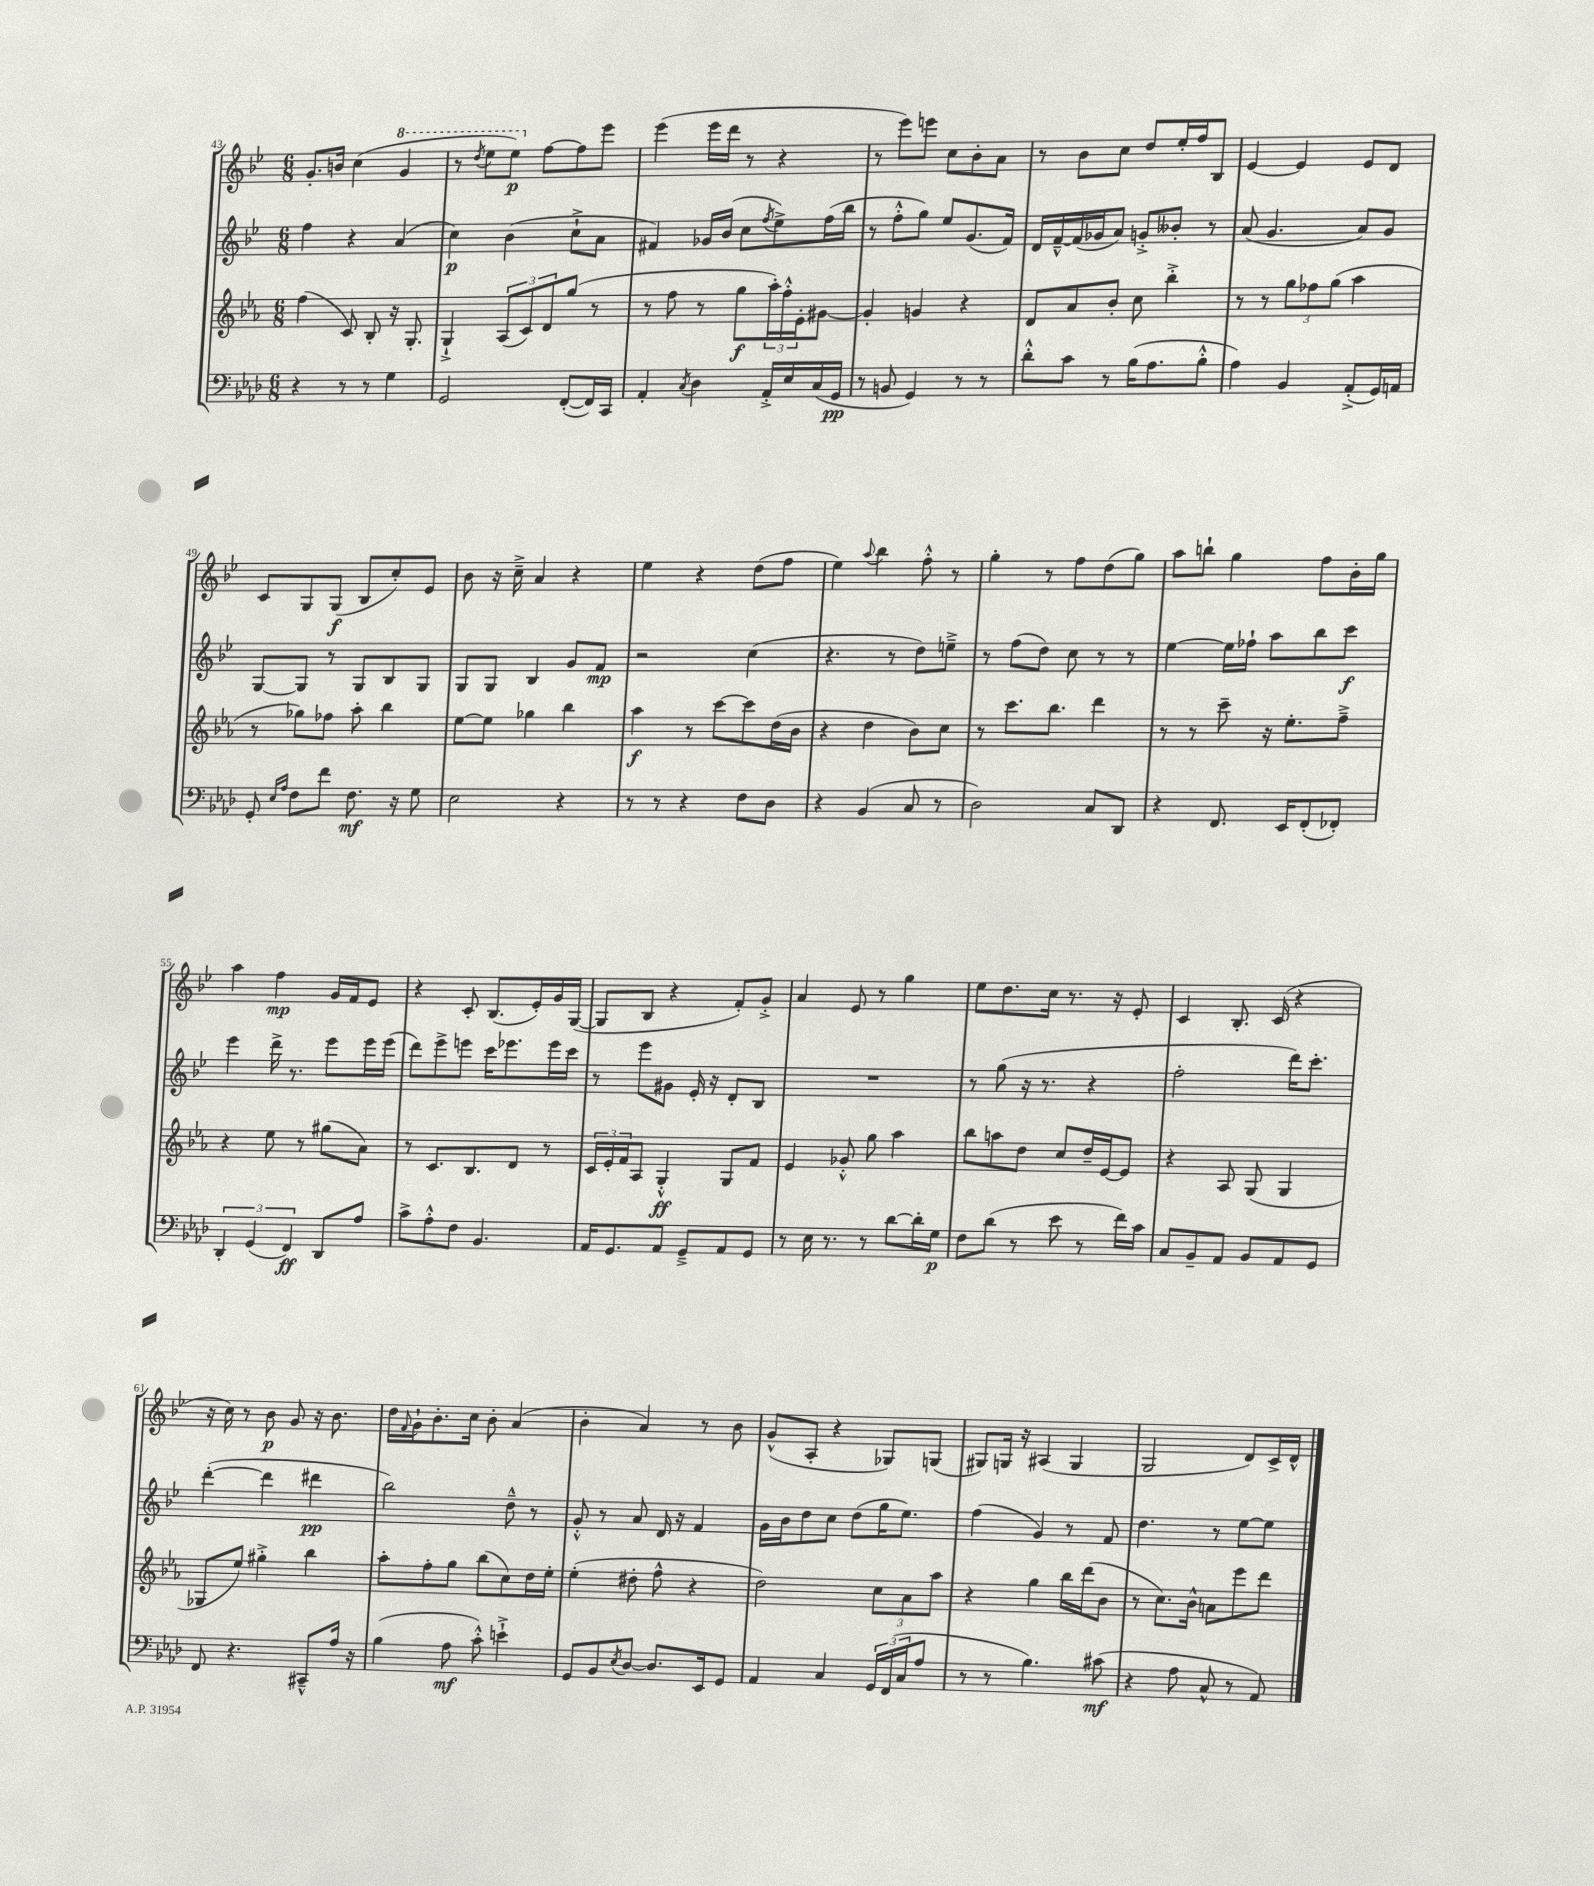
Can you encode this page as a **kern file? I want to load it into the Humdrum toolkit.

**kern	**dynam	**kern	**dynam	**kern	**dynam	**kern	**dynam
*part4	*part4	*part3	*part3	*part2	*part2	*part1	*part1
*staff4	*staff4	*staff3	*staff3	*staff2	*staff2	*staff1	*staff1
*clefF4	*	*clefG2	*	*clefG2	*	*clefG2	*
*k[b-e-a-d-]	*	*k[b-e-a-]	*	*k[b-e-]	*	*k[b-e-]	*
*M6/8	*	*M6/8	*	*M6/8	*	*M6/8	*
=43	=43	=43	=43	=43	=43	=43	=43
4r	.	(4ff\	.	4ff\	.	8.g'/L	.
.	.	.	.	.	.	16bn/Jk	.
8r	.	8c/)	.	4r	.	(4cc\	.
8r	.	8B-'/	.	.	.	.	.
*	*	*	*	*	*	*8va	*
4G\	.	16r	.	(4a/	.	4gg/	.
.	.	8.G'/	.	.	.	.	.
=44	=44	=44	=44	=44	=44	=44	=44
2GG/	.	4G`^/	.	4cc\)	p	8r	.
.	.	.	.	.	.	8qddd/	.
.	.	.	.	.	.	8eee-\L	.
.	.	(12A-/L	.	(4b-\	.	8eee-\J)	p
.	.	12c/)	.	.	.	.	.
*	*	*	*	*	*	*X8va	*
.	.	.	.	.	.	[8ff\L	.
.	.	12d/	.	.	.	.	.
([8FF'/L	.	(8gg/J	.	8cc`^\L	.	8ff\]	.
16FF/L])	.	8r	.	8a\J	.	8eee-\J	.
16CC/JJ	.	.	.	.	.	.	.
=45	=45	=45	=45	=45	=45	=45	=45
4AA-'/	.	8r	.	4f#X/)	.	(4eee-\	.
.	.	8ff\	.	.	.	.	.
8qC/	.	.	.	.	.	.	.
4D-\	.	8r	.	16g-X/LL	.	16eee-\LL	.
.	.	.	.	(16b-/JJ	.	16ddd\JJ	.
.	.	8gg\L	f	8cc\L	.	8r	.
.	.	.	.	8qff/	.	.	.
16AA-'^/LL	.	24aa-'\L)	.	8ee-^\)	.	4r	.
.	.	24ff'^^\	.	.	.	.	.
16E-/	.	.	.	.	.	.	.
.	.	24e-'\J	.	.	.	.	.
(16C/	.	[8g#X\J	.	(16ff\L	.	.	.
16GG/JJ	pp	.	.	16bb-\JJ	.	.	.
=46	=46	=46	=46	=46	=46	=46	=46
8r	.	4g#'/]	.	8r	.	8r	.
8BBn/	.	.	.	8ff'^^\L	.	8eee-\L)	.
4GG/)	.	4gn/	.	8gg\J)	.	8eeen\J	.
.	.	.	.	8ee-/L	.	8cc\L	.
8r	.	4r	.	(8.g/	.	8b-'\	.
8r	.	.	.	.	.	8a\J	.
.	.	.	.	16f/Jk)	.	.	.
=47	=47	=47	=47	=47	=47	=47	=47
8d-'^^\L	.	8d/L	.	16d/LL	.	8r	.
.	.	.	.	[16f~^^/	.	.	.
8c\J	.	8a-/	.	(16f/]	.	8b-\L	.
.	.	.	.	16g-X/J	.	.	.
8r	.	8b-'/J	.	8a/J)	.	8cc\J	.
(16B-\KL	.	8cc\	.	8gn'^/L	.	8dd/L	.
8.A-\	.	.	.	.	.	.	.
.	.	4bb-'^\	.	8b--X'/J	.	16ee-'/L	.
.	.	.	.	.	.	16ff/J	.
8B-'^^\J	.	.	.	8r	.	8B-/J	.
=48	=48	=48	=48	=48	=48	=48	=48
4A-\)	.	8r	.	(8a/	.	[4e-/	.
.	.	8r	.	4.g/	.	.	.
4BB-/	.	12gg\L	.	.	.	4e-/]	.
.	.	12ff-X\	.	.	.	.	.
.	.	(12gg\J	.	.	.	.	.
(8AA-'^/L	.	4aa-\	.	8a/L)	.	8e-/L	.
16GG/L)	.	.	.	8g/J	.	8d/J	.
16AAn/JJ	.	.	.	.	.	.	.
!!LO:LB:g=z
=49	=49	=49	=49	=49	=49	=49	=49
8GG'/	.	8r	.	[8G/L	.	8c/L	.
16qqE-/LL	.	.	.	.	.	.	.
16qqA-/JJ	.	.	.	.	.	.	.
8F\L	.	8gg-X\L)	.	8G/J]	.	8G/	.
8f\J	.	8ff-X\J	.	8r	.	(8G/J	f
8.F\	mf	8aa-'\	.	8G/L	.	8B-/L	.
.	.	4bb-\	.	8B-/	.	8cc'/)	.
16r	.	.	.	.	.	.	.
8G\	.	.	.	8G/J	.	8e-/J	.
=50	=50	=50	=50	=50	=50	=50	=50
2E-\	.	[8ee-\L	.	8G/L	.	8b-\	.
.	.	8ee-\J]	.	8G/J	.	16r	.
.	.	.	.	.	.	16cc~^\	.
.	.	4gg-X\	.	4B-/	.	4a/	.
4r	.	4bb-\	.	8g/L	.	4r	.
.	.	.	.	8f/J	mp	.	.
=51	=51	=51	=51	=51	=51	=51	=51
8r	.	4aa-\	f	2r	.	4ee-\	.
8r	.	.	.	.	.	.	.
4r	.	8r	.	.	.	4r	.
.	.	[8ccc\L	.	.	.	.	.
8F\L	.	8ccc\]	.	(4cc\	.	(8dd\L	.
8D-\J	.	(16dd\L	.	.	.	8ff\J	.
.	.	16b-\JJ	.	.	.	.	.
=52	=52	=52	=52	=52	=52	=52	=52
4r	.	4r	.	4.r	.	4ee-\)	.
.	.	.	.	.	.	8qqaa/	.
(4BB-/	.	4dd\	.	.	.	4bb-\	.
.	.	.	.	8r	.	.	.
8C/	.	8b-\L)	.	8dd\L)	.	8ff'^^\	.
8r	.	8cc\J	.	8een~^\J	.	8r	.
=53	=53	=53	=53	=53	=53	=53	=53
2D-\)	.	8r	.	8r	.	4gg'\	.
.	.	8.ccc\L	.	(8ff\L	.	.	.
.	.	.	.	8dd\J)	.	8r	.
.	.	8.bb-\J	.	.	.	.	.
.	.	.	.	8cc\	.	8ff\L	.
8C/L	.	4ddd\	.	8r	.	(8dd\	.
8DD-/J	.	.	.	8r	.	8gg\J)	.
=54	=54	=54	=54	=54	=54	=54	=54
4r	.	8r	.	[4ee-\	.	8aa\L	.
.	.	8r	.	.	.	8bbn`\J	.
8.FF/	.	8ccc~\	.	16ee-\LL]	.	4gg\	.
.	.	.	.	16ff-X`\JJ	.	.	.
.	.	16r	.	8aa\L	.	.	.
16EE-/KL	.	8.ee-'\L	.	.	.	.	.
(8FF'/	.	.	.	8bb-\	.	8ff\L	.
8FF-X'/J)	.	8ff~^\J	.	8ccc\J	f	16b-'\L	.
.	.	.	.	.	.	16gg\JJ	.
!!LO:LB:g=z
=55	=55	=55	=55	=55	=55	=55	=55
6DD-'/	.	4r	.	4eee-\	.	4aa\	.
(6GG/	.	.	.	.	.	.	.
.	.	8ee-\	.	16ddd^\	.	4ff\	mp
.	.	.	.	8.r	.	.	.
6FF/)	ff	.	.	.	.	.	.
.	.	8r	.	.	.	.	.
8DD-/L	.	(8gg#X\L	.	8eee-\L	.	16g/LL	.
.	.	.	.	.	.	16f/J	.
8A-/J	.	8a-\J)	.	16eee-\L	.	8e-/J	.
.	.	.	.	(16eee-\JJ	.	.	.
=56	=56	=56	=56	=56	=56	=56	=56
8c^\L	.	8r	.	8ddd\L)	.	4r	.
8A-'^^\	.	8.c/L	.	8eee-^\	.	.	.
8F\J	.	.	.	8eeen\J	.	8c'/	.
.	.	8.B-/	.	.	.	.	.
4.BB-/	.	.	.	16ccc\KL	.	(8.B-/L	.
.	.	.	.	8.eee-X\	.	.	.
.	.	8d/J	.	.	.	.	.
.	.	.	.	.	.	16e-'/L)	.
.	.	8r	.	16eee-\L	.	16g/	.
.	.	.	.	16ccc\JJ	.	([16G/JJ	.
=57	=57	=57	=57	=57	=57	=57	=57
16AA-/KL	.	24c/LL	.	8r	.	8G/L]	.
.	.	24e-'/	.	.	.	.	.
8.GG/	.	.	.	.	.	.	.
.	.	24f/J	.	.	.	.	.
.	.	8A-/J	.	8eee-\L	.	8B-/J	.
8AA-/J	.	4G'^^/	ff	8g#X\J	.	4r	.
8GG~^/L	.	.	.	16e-'/	.	.	.
.	.	.	.	16r	.	.	.
8AA-/	.	8G/L	.	8d'/L	.	8f'/L)	.
8GG/J	.	8f/J	.	8B-/J	.	8g'^/J	.
=58	=58	=58	=58	=58	=58	=58	=58
8r	.	4e-/	.	2.r	.	4a/	.
16E-\	.	.	.	.	.	.	.
8.r	.	.	.	.	.	.	.
.	.	8g-X'^^/	.	.	.	8e-/	.
8r	.	8gg\	.	.	.	8r	.
[8d-\L	.	4aa-\	.	.	.	4gg\	.
16d-'\L]	.	.	.	.	.	.	.
16G\JJ	p	.	.	.	.	.	.
=59	=59	=59	=59	=59	=59	=59	=59
8F\L	.	8bb-\L	.	8r	.	8ee-\L	.
(8d-\J	.	8aan\	.	(8gg\	.	8.dd\	.
8r	.	8dd\J	.	16r	.	.	.
.	.	.	.	8.r	.	16cc\Jk	.
8e-\	.	8cc/L	.	.	.	8.r	.
8r	.	16dd~/L	.	4r	.	.	.
.	.	[16e-/J	.	.	.	16r	.
16f\LL)	.	8e-/J]	.	.	.	8e-'/	.
16c\JJ	.	.	.	.	.	.	.
=60	=60	=60	=60	=60	=60	=60	=60
8C/L	.	4r	.	2ff'\	.	4c/	.
8BB-~/	.	.	.	.	.	.	.
8AA-/J	.	8A-/	.	.	.	8.B-'/	.
8BB-/L	.	(8G/	.	.	.	.	.
.	.	.	.	.	.	(16c/	.
8AA-/	.	4G/	.	16ddd\KL)	.	4r	.
.	.	.	.	8.ccc'\J	.	.	.
8GG/J	.	.	.	.	.	.	.
!!LO:LB:g=z
=61	=61	=61	=61	=61	=61	=61	=61
8FF/	.	8G-X/L	.	([4ddd'\	.	16r	.
.	.	.	.	.	.	16cc\)	.
4.r	.	8ee-/J)	.	.	.	8r	.
.	.	4gg#X'^\	.	4ddd\]	.	8b-\	p
.	.	.	.	.	.	8g/	.
8CC#X~^^/L	.	4bb-\	.	4ddd#X\	pp	16r	.
.	.	.	.	.	.	8.b-\	.
16A-/Jk	.	.	.	.	.	.	.
16r	.	.	.	.	.	.	.
=62	=62	=62	=62	=62	=62	=62	=62
(4B-\	.	8aa-'\L	.	2bb-\)	.	16dd\LL	.
.	.	.	.	.	.	8qqf/	.
.	.	.	.	.	.	16g`\J	.
.	.	8ff'\	.	.	.	8.b-'\	.
8A-\	mf	8gg\J	.	.	.	.	.
.	.	.	.	.	.	16cc\Jk	.
8c'^^\)	.	(8bb-\L	.	.	.	8b-'\	.
4en`^\	.	8cc\)	.	8dd~^^\	.	(4a/	.
.	.	16dd\L	.	8r	.	.	.
.	.	16ee-'\JJ	.	.	.	.	.
=63	=63	=63	=63	=63	=63	=63	=63
8GG/L	.	(4ee-'\	.	8g'^^/	.	4b-'\	.
8BB-/	.	.	.	8r	.	.	.
8qE-/	.	.	.	.	.	.	.
[8D-/J	.	8dd#X'\	.	8a/	.	4a/)	.
8.D-/L]	.	8ff^^\	.	16d/	.	.	.
.	.	.	.	16r	.	.	.
.	.	4r	.	4f/	.	8r	.
16EE-/k	.	.	.	.	.	.	.
8GG/J	.	.	.	.	.	8b-\	.
=64	=64	=64	=64	=64	=64	=64	=64
4AA-/	.	2dd\)	.	16g\LL	.	(8g^^/L	.
.	.	.	.	16b-\J	.	.	.
.	.	.	.	8dd\	.	8A'/J	.
4C/	.	.	.	8cc\J	.	4r	.
.	.	.	.	(8dd\L	.	.	.
24GG/LL	.	12cc\L	.	16gg\K	.	8G-X/L)	.
(24FF/	.	.	.	.	.	.	.
.	.	.	.	8.ee-\J)	.	.	.
24C/J	.	12a-\	.	.	.	.	.
8A-/J	.	.	.	.	.	(8Gn/J	.
.	.	12aa-\J	.	.	.	.	.
=65	=65	=65	=65	=65	=65	=65	=65
8r	.	4r	.	(4ff\	.	8G#X/L)	.
8r	.	.	.	.	.	16Gn/Jk	.
.	.	.	.	.	.	16r	.
4.B-\)	.	4gg\	.	4g/)	.	(4A#X/	.
.	.	16bb-\LL	.	8r	.	4G/	.
.	.	(16ddd\J	.	.	.	.	.
(8c#X\	mf	8b-\J	.	8f/	.	.	.
=66	=66	=66	=66	=66	=66	=66	=66
4r	.	8r	.	4.dd\	.	2G/	.
.	.	8.cc\L)	.	.	.	.	.
8A-\	.	.	.	.	.	.	.
.	.	16b-^^\Jk	.	.	.	.	.
8C^^/	.	8an\L	.	8r	.	.	.
8r	.	8eee-\	.	[8ee-\L	.	8d/L)	.
8AA-/)	.	8ddd\J	.	8ee-\J]	.	16c^/L	.
.	.	.	.	.	.	16d^^/JJ	.
==	==	==	==	==	==	==	==
*-	*-	*-	*-	*-	*-	*-	*-
